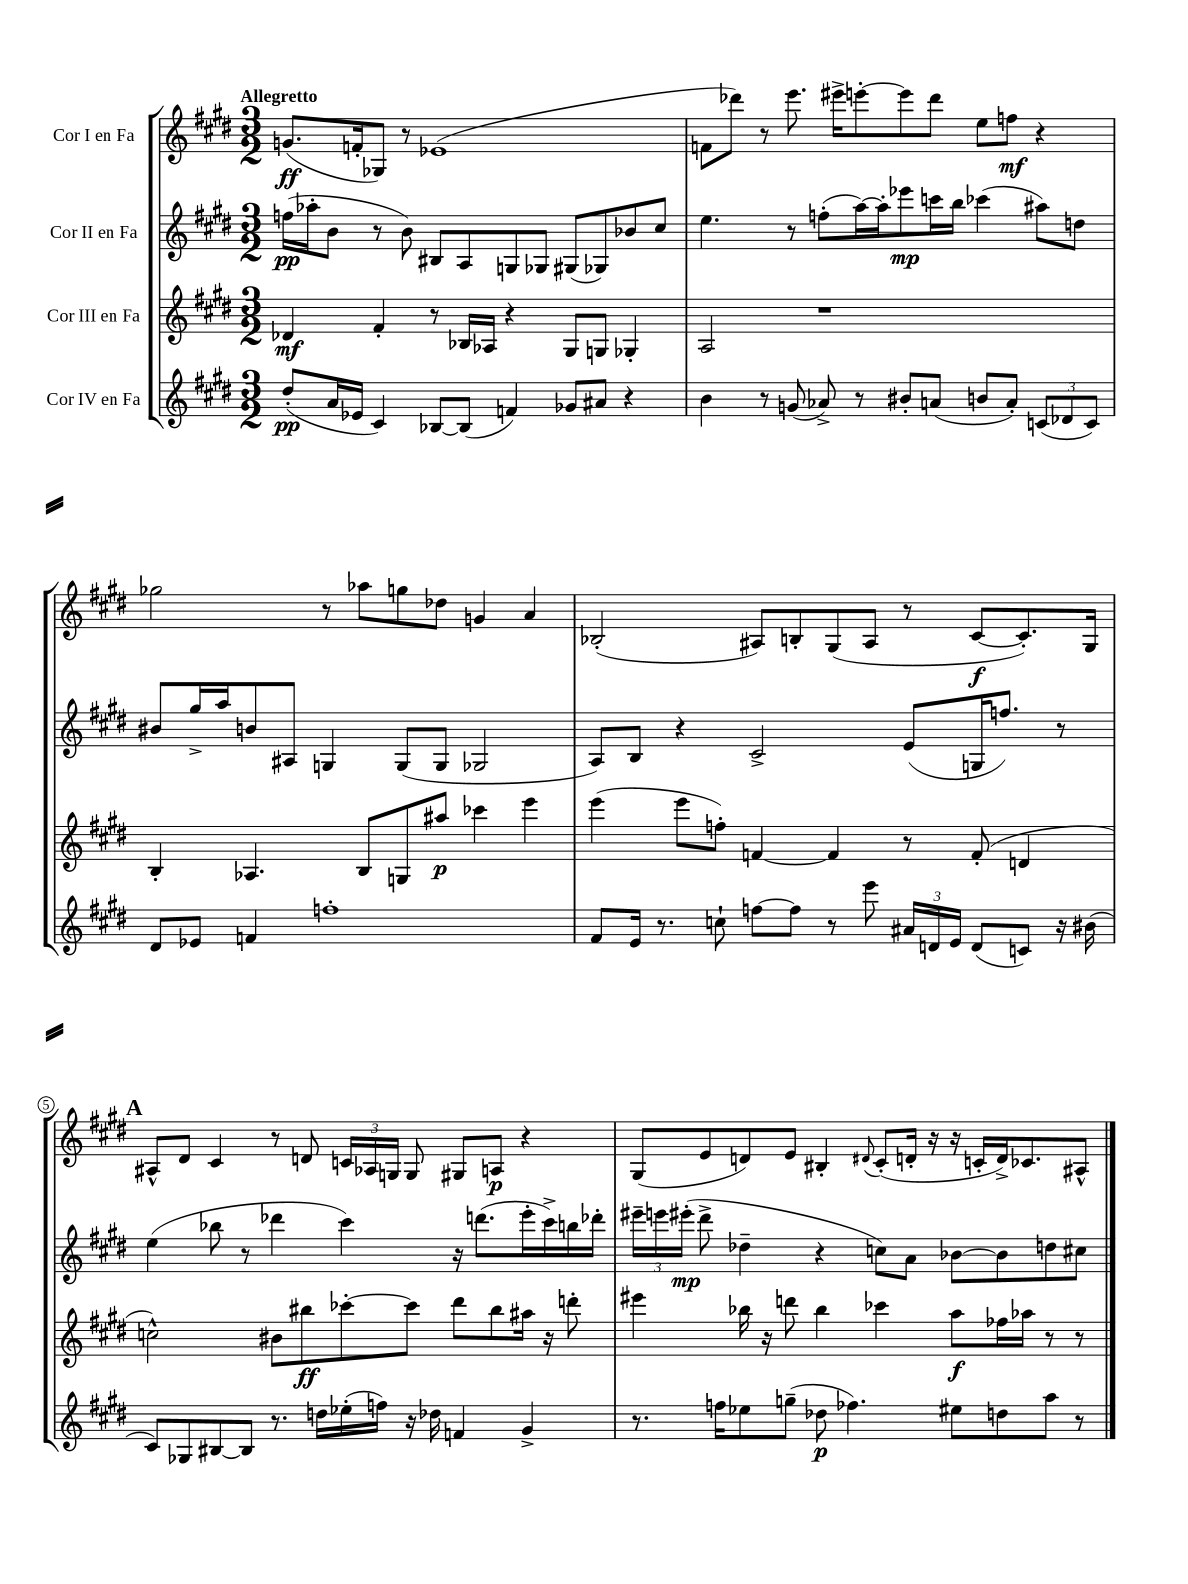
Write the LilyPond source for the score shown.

<<
\new StaffGroup <<
\new Staff = "s0" \with { instrumentName = "Cor I en Fa" } {
    \clef treble \key e \major \numericTimeSignature \time 3/2 \tempo "Allegretto"
    \autoBeamOff g'8.[\ff( f'16-. ges8]) r8 ees'1( |
    f'8[ des'''8]) r8 e'''8. eis'''16[-> e'''8~-. e'''8 des'''8] e''8[ f''8]\mf r4 |
    ges''2 r8 aes''8[ g''8 des''8] g'4 a'4 |
    bes2-.( ais8[) b8-. gis8( ais8] r8 cis'8[~\f cis'8.-.) gis16] |
    \mark \markup { \bold "A" } ais8[-^ dis'8] cis'4 r8 d'8 \tuplet 3/2 { c'16[ aes16 g16] } g8 gis8[ a8]\p r4 |
    gis8[( e'8 d'8) e'8] bis4-. \appoggiatura { dis'8 } cis'8[-.( d'16]-. r16 r16 c'16[-. d'16->) ces'8. ais8]-^ \bar "|." |
}
\new Staff = "s1" \with { instrumentName = "Cor II en Fa" } {
    \clef treble \key e \major \numericTimeSignature \time 3/2
    \autoBeamOff f''16[\pp( aes''16-. b'8] r8 b'8) bis8[ a8 g8 ges8] gis8[( ges8) bes'8 cis''8] |
    e''4. r8 f''8[-.( a''16~) a''16-. ees'''8\mp c'''16 b''16] ces'''4( ais''8[) d''8] |
    bis'8[ gis''16-> a''16 b'8 ais8] g4 g8[( g8] ges2 |
    a8[) b8] r4 cis'2-> e'8[( g16 f''8.]) r8 |
    \mark \markup { \bold "A" } e''4( bes''8 r8 des'''4 cis'''4) r16 d'''8.[( e'''16-. cis'''16->) b''16 des'''16]-. |
    \tuplet 3/2 { eis'''16[-- e'''16 eis'''16]-.\mp( } dis'''8-> des''4-- r4 c''8[) a'8] bes'8[~ bes'8 d''8 cis''8] \bar "|." |
}
\new Staff = "s2" \with { instrumentName = "Cor III en Fa" } {
    \clef treble \key e \major \numericTimeSignature \time 3/2
    \autoBeamOff des'4\mf fis'4-. r8 bes16[ aes16] r4 gis8[ g8] ges4-. |
    a2 r1 |
    b4-. aes4. b8[ g8 ais''8]\p ces'''4 e'''4 |
    e'''4( e'''8[ f''8]-.) f'4~ f'4 r8 f'8-.( d'4 |
    \mark \markup { \bold "A" } c''2-^) bis'8[ bis''8\ff ces'''8~-. ces'''8] dis'''8[ bis''8 ais''16] r16 d'''8-. |
    eis'''4 bes''16 r16 d'''8 bes''4 ces'''4 a''8[\f fes''16 aes''16] r8 r8 \bar "|." |
}
\new Staff = "s3" \with { instrumentName = "Cor IV en Fa" } {
    \clef treble \key e \major \numericTimeSignature \time 3/2
    \autoBeamOff dis''8[-.\pp( a'16 ees'16] cis'4) bes8[~ bes8]( f'4) ges'8[ ais'8] r4 |
    b'4 r8 g'8( aes'8->) r8 bis'8[-. a'8]( b'8[ a'8]-.) \tuplet 3/2 { c'8[( des'8 c'8]) } |
    dis'8[ ees'8] f'4 f''1-. |
    fis'8[ e'16] r8. c''8-! f''8[~ f''8] r8 e'''8 \tuplet 3/2 { ais'16[ d'16 e'16] } d'8[( c'8]) r16 bis'16( |
    \mark \markup { \bold "A" } cis'8[) ges8 bis8~ bis8] r8. d''16[ ees''16-.( f''16]) r16 des''16 f'4 gis'4-> |
    r8. f''16[ ees''8 g''8]--( des''8\p fes''4.) eis''8[ d''8 a''8] r8 \bar "|." |
}
>>
>>
\layout { \context { \Score \override BarNumber.break-visibility = ##(#f #t #t) barNumberVisibility = #(every-nth-bar-number-visible 5) \override BarNumber.stencil = #(make-stencil-circler 0.1 0.3 ly:text-interface::print) } }
